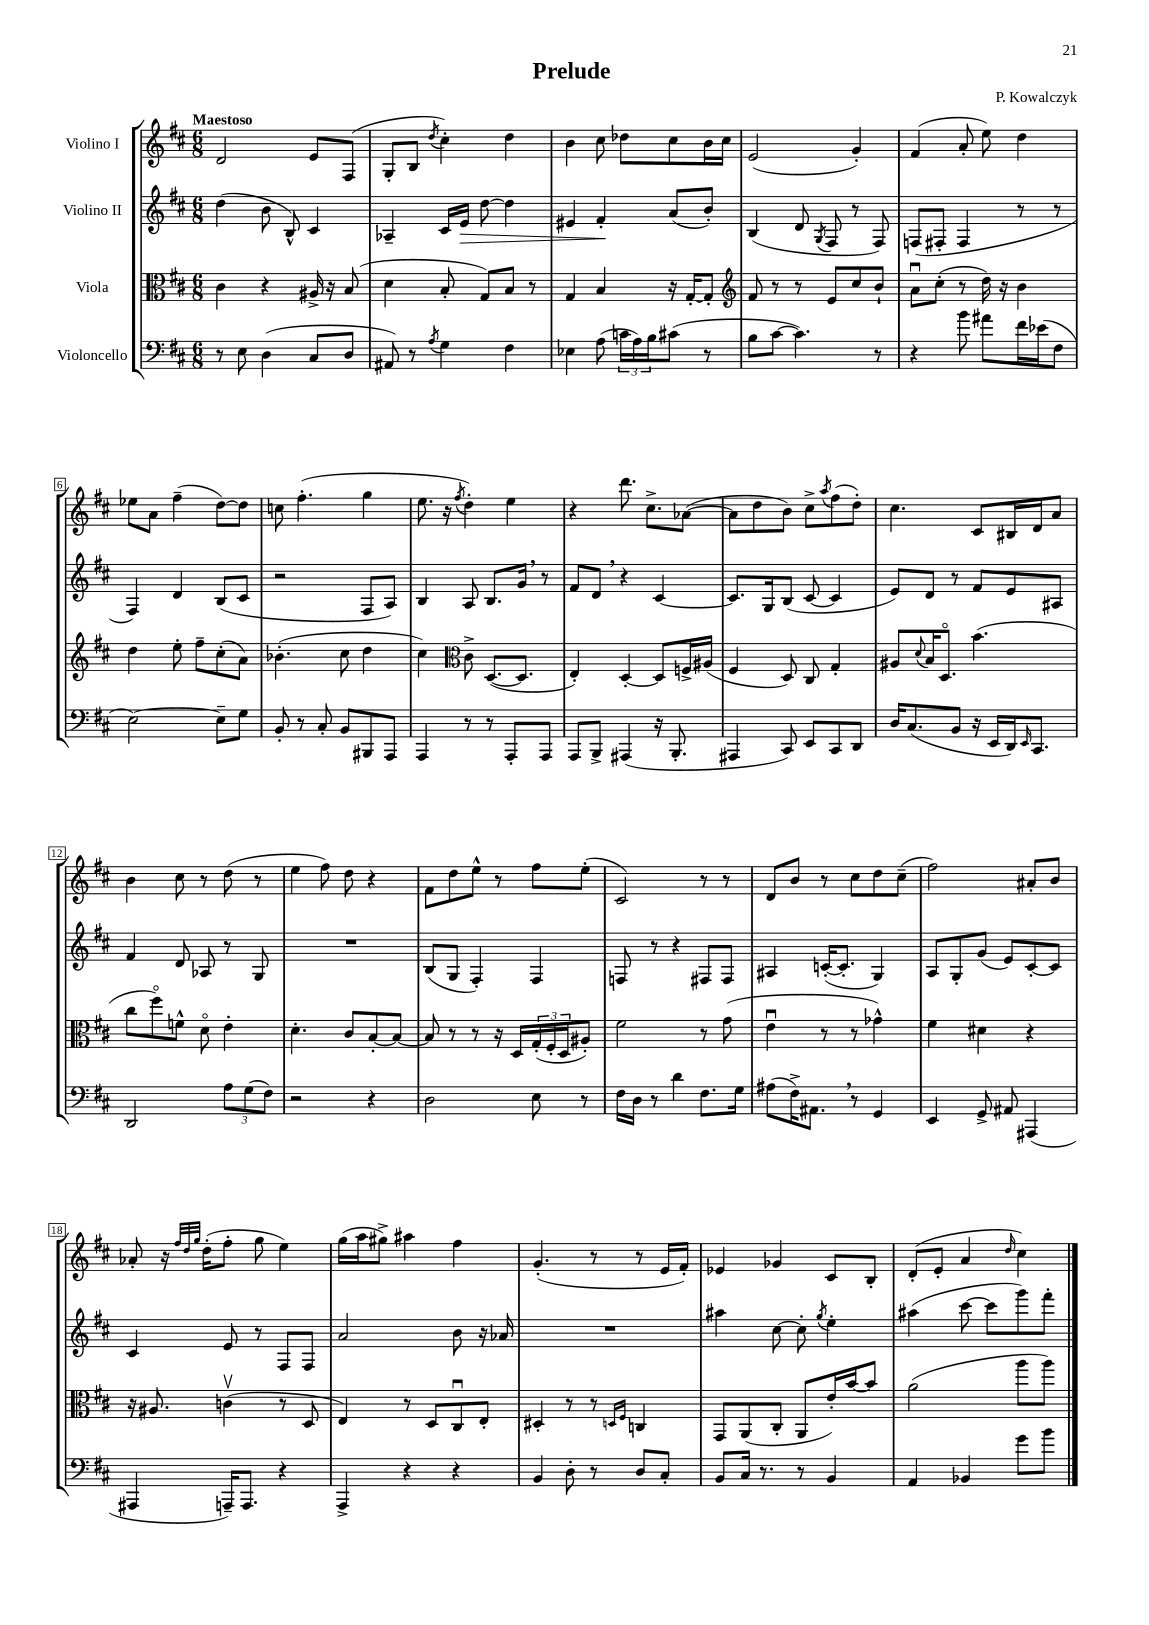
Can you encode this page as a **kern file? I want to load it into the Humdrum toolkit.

**kern	**kern	**kern	**kern
*staff4	*staff3	*staff2	*staff1
*clefF4	*clefC3	*clefG2	*clefG2
*k[f#c#]	*k[f#c#]	*k[f#c#]	*k[f#c#]
*M6/8	*M6/8	*M6/8	*M6/8
8r	4c#	(4dd	2d
8E	.	.	.
(4D	4r	8b	.
.	.	8B^^)	.
8C#	16A#^	4c#	8e
.	16r	.	.
8D	(8B	.	(8F#
=	=	=	=
8AA#)	4d	4A-~	8G'
8r	.	.	8B
8qA	.	.	8qdd
4G	8B'	16c#	4cc#')
.	.	16e	.
.	8G)	[8dd	.
4F#	8B	4dd]	4dd
.	8r	.	.
=	=	=	=
4E-	4G	4e#	4b
(8A	4B	4f#'	8cc#
24c	.	.	8dd-
24A)	.	.	.
24B	.	.	.
(8c#	16r	(8a	8cc#
.	[16G'	.	.
8r	8G']	8b')	16b
.	.	.	16cc#
=	=	=	=
*	*clefG2	*	*
8B	8f#	(4B	(2e
[8c#	8r	.	.
4.c#])	8r	8d	.
.	.	8qG	.
.	8e	8F#	.
.	8cc#	8r	4g')
8r	8b`	8F#)	.
=	=	=	=
4r	8au	(8F	(4f#
.	(8cc#'	8F#'	.
8b	8r	4F#	8a'
8a#	16dd)	.	8ee)
.	16r	.	.
16f#	4b	8r	4dd
(16e-	.	.	.
8F#	.	8r	.
=	=	=	=
[2E)	4dd	4F#)	8ee-
.	.	.	8a
.	8ee'	4d	(4ff#~
.	8ff#~	.	.
8E~]	(8cc#'	(8B	[8dd)
8G	8a)	8c#	8dd]
=	=	=	=
8BB'	(4.b-'	2r	8cc
8r	.	.	(4.ff#'
8C#'	.	.	.
8BB	8cc#	.	.
8BBB#	4dd	8F#	4gg
8AAA	.	8A)	.
=	=	=	=
4AAA	4cc#)	4B	8.ee
.	.	.	16r
*	*clefC3	*	*
.	.	.	8qff#
8r	8c#^	8A	4dd')
8r	([8.D	8.B	.
8AAA'	.	.	4ee
.	8.D]	16g	.
8AAA	.	8r	.
=	=	=	=
8AAA	4E')	8f#	4r
8BBB^	.	8d	.
(4AAA#	[4D'	4r	8.ddd
.	.	.	8.cc#^
16r	8D]	[4c#	.
8.BBB'	.	.	.
.	16F^	.	([8a-
.	(16A#	.	.
=	=	=	=
4AAA#	4F#	8.c#]	8a-]
.	.	.	8dd
.	.	16G	.
8CC#)	8D)	(8B	8b)
8EE	8C#	[8c#	8cc#^
.	.	.	8qaa
8CC#	4G'	4c#]	(8ff#
8DD	.	.	8dd')
=	=	=	=
16D	8A#	8e)	4.cc#
(8.C#	.	.	.
.	8qqd	.	.
.	16B	8d	.
.	8.Do	.	.
8BB	.	8r	.
16r	(4.b	8f#	8c#
16EE	.	.	.
16DD)	.	8e	16B#
16qqEE	.	.	.
8.CC#	.	.	16d
.	.	8A#	8a
=	=	=	=
2DD	8cc#	4f#	4b
.	8ff#o)	.	.
.	8f^^	8d	8cc#
.	8do	8A-	8r
12A	4e'	8r	(8dd
(12G	.	.	.
.	.	8G	8r
12F#)	.	.	.
=	=	=	=
2r	4.d'	2.r	4ee
.	.	.	8ff#)
.	8c#	.	8dd
4r	[8B'	.	4r
.	8B_	.	.
=	=	=	=
2D	8B]	(8B	8f#
.	8r	8G	8dd
.	8r	4F#')	8ee^^
.	16r	.	8r
.	16D	.	.
8E	(24G'	4F#	8ff#
.	24F#'	.	.
.	24D	.	.
8r	8A#')	.	(8ee'
=	=	=	=
16F#	2f#	8F	2c#)
16D	.	.	.
8r	.	8r	.
4d	.	4r	.
8.F#	8r	8F#	8r
.	(8g	8F#	8r
16G	.	.	.
=	=	=	=
(8A#	4eu	4A#	8d
16F#^)	.	.	8b
8.AA#	.	.	.
.	8r	([16c'	8r
.	.	8.c']	.
8r	8r	.	8cc#
4GG	4g-^^)	4G)	8dd
.	.	.	(8cc#~
=	=	=	=
4EE	4f#	8A	2ff#)
.	.	8G'	.
8GG^	4d#	(8g	.
8AA#	.	8e)	.
(4AAA#	4r	[8c#'	8a#'
.	.	8c#]	8b
=	=	=	=
4AAA#	16r	4c#	8a-'
.	8.A#	.	.
.	.	.	16r
.	.	.	32qqff#
.	.	.	32qqdd
.	.	.	32qqgg
.	.	.	(16dd'
16AAA~)	(4cv	8e	8ff#'
8.AAA	.	.	.
.	.	8r	8gg
4r	8r	8F#	4ee)
.	8D	8F#	.
=	=	=	=
4AAA^	4E)	2a	(16gg
.	.	.	16aa
.	.	.	8gg#^)
4r	8r	.	4aa#
.	8D	.	.
4r	8C#u	8b	4ff#
.	8E'	16r	.
.	.	16a-	.
=	=	=	=
4BB	4D#'	2.r	(4.g'
8D'	8r	.	.
8r	8r	.	8r
.	16qqD	.	.
.	16qqF#	.	.
8D	4C	.	8r
8C#'	.	.	16e
.	.	.	16f#')
=	=	=	=
8BB	8GG	4aa#	4e-
16C#	(8AA	.	.
8.r	.	.	.
.	8C#'	[8cc#	4g-
8r	8AA	8cc#']	.
.	.	8qgg	.
4BB	16e')	4ee'	8c#
.	[16b	.	.
.	8b]	.	8B'
=	=	=	=
4AA	(2a	(4aa#	(8d'
.	.	.	8e'
4BB-	.	[8ccc#	4a
.	.	8ccc#]	.
.	.	.	16qqdd
8g	8aa	8ggg)	4cc#)
8b	8aa)	8fff#'	.
==	==	==	==
*-	*-	*-	*-
